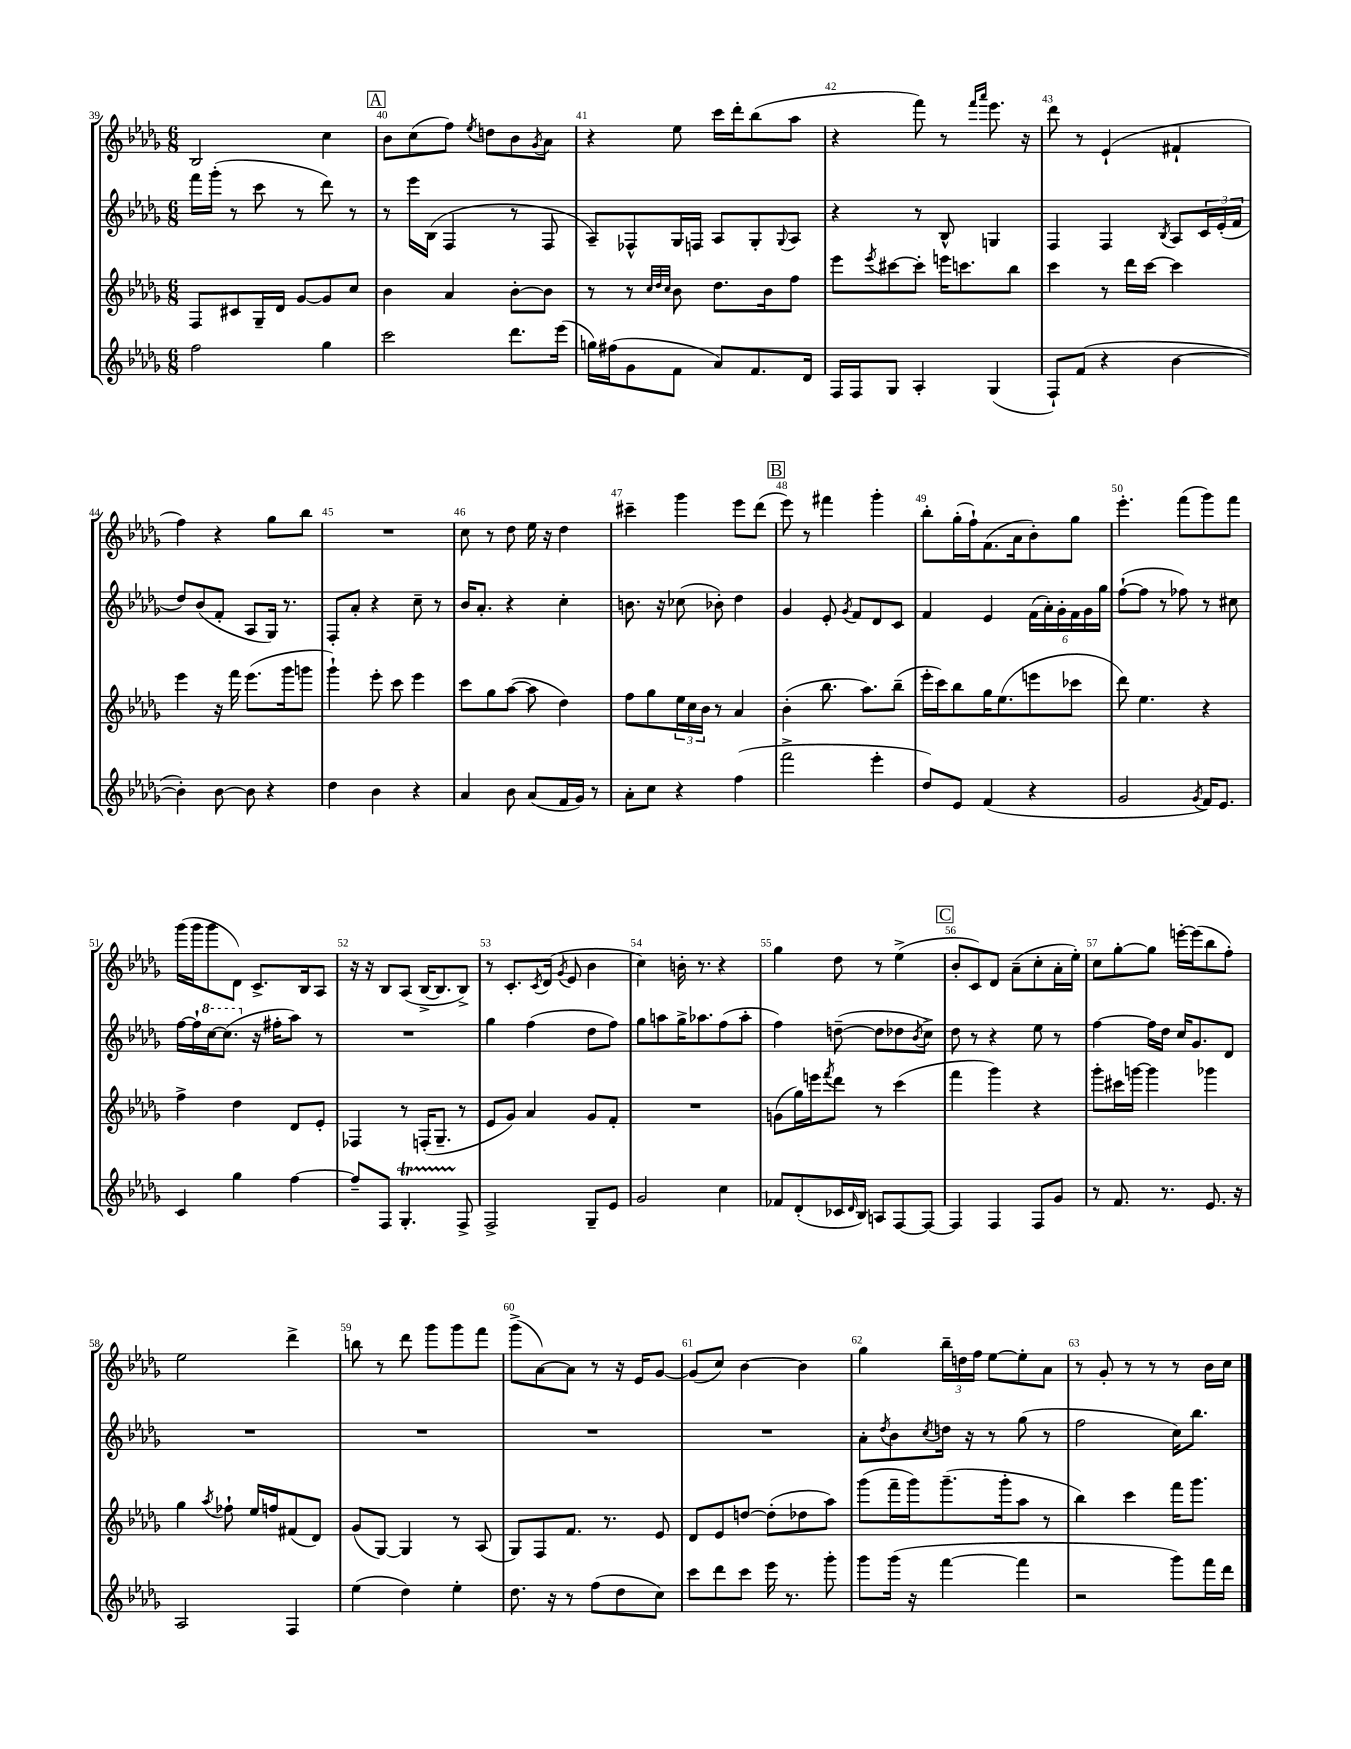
<<
\new StaffGroup <<
\new Staff = "s0" {
    \clef treble \key des \major \numericTimeSignature \time 6/8
    bes2 c''4 |
    \mark \markup { \box "A" } bes'8 c''8( f''8) \acciaccatura { ees''8 } d''8 bes'8 \acciaccatura { ges'8 } aes'8 |
    r4 ees''8 c'''16 des'''16-. bes''8( aes''8 |
    r4 f'''8) r8 \grace { f'''16 aes'''16 } ees'''8. r16 |
    des'''8 r8 ees'4-!( fis'4-! |
    f''4) r4 ges''8 bes''8 |
    R2. |
    c''8 r8 des''8 ees''16 r16 des''4 |
    cis'''4-- ges'''4 ees'''8 des'''8( |
    \mark \markup { \box "B" } ees'''8) r8 fis'''4 ges'''4-. |
    bes''8-. ges''16-.( f''16-!) f'8.( aes'16 bes'8-.) ges''8 |
    ees'''4.-. f'''8( ges'''8) f'''8 |
    ges'''16( ges'''16 ges'''8 des'8) c'8.-> bes16 aes8 |
    r16 r16 bes8 aes8( bes16~-> bes8. bes8->) |
    r8 c'8.-. \acciaccatura { c'8 } des'16( \acciaccatura { ges'8 } ees'8 bes'4 |
    c''4) b'16-. r8. r4 |
    ges''4 des''8 r8 ees''4->( |
    \mark \markup { \box "C" } bes'8-. c'8) des'8 aes'8--( c''8-. aes'16-. ees''16-.) |
    c''8 ges''8~-. ges''8 e'''16~-. e'''16( bes''8 f''8-.) |
    ees''2 des'''4-> |
    b''8 r8 des'''8 ges'''8 ges'''8 f'''8 |
    ges'''8->( aes'8~) aes'8 r8 r16 ees'16 ges'8~ |
    ges'8( c''8) bes'4~ bes'4 |
    ges''4 \tuplet 3/2 { bes''16-- d''16 f''16 } ees''8~ ees''8-. aes'8 |
    r8 ges'8-. r8 r8 r8 bes'16 c''16 \bar "|." |
}
\new Staff = "s1" {
    \clef treble \key des \major \numericTimeSignature \time 6/8
    f'''16 ges'''16-.( r8 c'''8 r8 des'''8) r8 |
    \mark \markup { \box "A" } r8 ees'''16 bes16( f4 r8 f8 |
    aes8--) fes8-^ ges16 f16 aes8 ges8-. \appoggiatura { ges8 } aes8 |
    r4 r8 bes8-^ g4 |
    f4 f4 \acciaccatura { bes8 } aes8 \tuplet 3/2 { c'16 ees'16-.( f'16 } |
    des''8) bes'8( f'8-. aes8 ges16) r8. |
    f8-. aes'8-. r4 c''8-- r8 |
    bes'16 aes'8.-. r4 c''4-. |
    b'8. r16 ces''8( bes'8-.) des''4 |
    \mark \markup { \box "B" } ges'4 ees'8-. \acciaccatura { ges'8 } f'8 des'8 c'8 |
    f'4 ees'4 \tuplet 6/4 { f'16( aes'16-.) ges'16-. f'16 ges'16 ges''16 } |
    f''8~-!( f''8 r8 fes''8) r8 cis''8 |
    f''16~ f''16-! \ottava #1 c'''16~ c'''8.( \ottava #0 r16 fis''16-. aes''8) r8 |
    R2. |
    ges''4 f''4( des''8 f''8) |
    ges''8 a''8 ges''16-> aes''8. f''8( aes''8-. |
    f''4) d''8~--( d''8 des''8 \acciaccatura { bes'8 } c''8->) |
    \mark \markup { \box "C" } des''8 r8 r4 ees''8 r8 |
    f''4~ f''16 des''16 c''16 ges'8. des'8 |
    R2. |
    R2. |
    R2. |
    R2. |
    aes'8-. \acciaccatura { des''8 } bes'8 \acciaccatura { c''8 } d''16 r16 r8 ges''8( r8 |
    f''2 c''16) bes''8. \bar "|." |
}
\new Staff = "s2" {
    \clef treble \key des \major \numericTimeSignature \time 6/8
    f8 cis'8 ges16-- des'16 ges'8~ ges'8 c''8 |
    \mark \markup { \box "A" } bes'4 aes'4 bes'8~-. bes'8 |
    r8 r8 \grace { c''32 des''32 c''32 } bes'8 des''8. bes'16 f''8 |
    ees'''8 \acciaccatura { ees'''8 } cis'''8~ cis'''8-. e'''16 c'''8. bes''8 |
    c'''4 r8 des'''16 c'''16~ c'''4 |
    ees'''4 r16 f'''16 ees'''8.( ges'''16 g'''8 |
    ges'''4-!) ees'''8-. c'''8 ees'''4 |
    c'''8 ges''8 aes''8~( aes''8 des''4) |
    f''8 ges''8 \tuplet 3/2 { ees''16 c''16 bes'16 } r8 aes'4 |
    \mark \markup { \box "B" } bes'4-.( bes''8. aes''8.) bes''8--( |
    ees'''16-. c'''16) bes''8 ges''16 ees''8.( e'''8 ces'''8 |
    des'''8) ees''4. r4 |
    f''4-> des''4 des'8 ees'8-. |
    fes4 r8 f16-.( ges8.-- r8 |
    ees'8 ges'8) aes'4 ges'8 f'8-. |
    R2. |
    g'8( ges''16) e'''16 \acciaccatura { f'''8 } des'''8 r8 c'''4( |
    \mark \markup { \box "C" } f'''4 ges'''4) r4 |
    ges'''8-. cis'''16 g'''16~ g'''4 ges'''4 |
    ges''4 \acciaccatura { aes''8 } fes''8-! ees''16 f''16 fis'8( des'8) |
    ges'8( ges8~) ges4 r8 aes8( |
    ges8) f8 f'8. r8. ees'8 |
    des'8 ees'8 d''8~ d''8-.( des''8 aes''8) |
    ges'''8( f'''16-- ges'''16) ges'''8.--( ges'''16-. aes''8 r8 |
    bes''4) c'''4 f'''16 ges'''8. \bar "|." |
}
\new Staff = "s3" {
    \clef treble \key des \major \numericTimeSignature \time 6/8
    f''2 ges''4 |
    \mark \markup { \box "A" } c'''2 des'''8. ees'''16( |
    g''16) fis''16( ges'8 f'8 aes'8) f'8. des'16 |
    f16 f16 ges8 aes4-. ges4( |
    f8-!) f'8( r4 bes'4~ |
    bes'4-.) bes'8~ bes'8 r4 |
    des''4 bes'4 r4 |
    aes'4 bes'8 aes'8( f'16 ges'16) r8 |
    aes'8-. c''8 r4 f''4( |
    \mark \markup { \box "B" } f'''2-> ees'''4-. |
    des''8) ees'8 f'4( r4 |
    ges'2 \acciaccatura { ges'8 } f'16) ees'8. |
    c'4 ges''4 f''4~ |
    f''8-- f8 ges4.-.\startTrillSpan f8->\stopTrillSpan |
    f2-> ges8-- ees'8 |
    ges'2 c''4 |
    fes'8 des'8-.( ces'16 \grace { des'16 } bes16) a8 f8~ f8~ |
    \mark \markup { \box "C" } f4 f4 f8 ges'8 |
    r8 f'8. r8. ees'8. r16 |
    aes2 f4 |
    ees''4( des''4) ees''4-. |
    des''8. r16 r8 f''8( des''8 c''8) |
    c'''8 des'''8 c'''8 ees'''16 r8. ges'''8-. |
    ges'''8 ges'''16( r16 f'''4~ f'''4 |
    r2 ges'''8) f'''16 des'''16 \bar "|." |
}
>>
>>
\layout { \context { \Score currentBarNumber = #39 \override BarNumber.break-visibility = ##(#f #t #t) barNumberVisibility = #all-bar-numbers-visible } }
